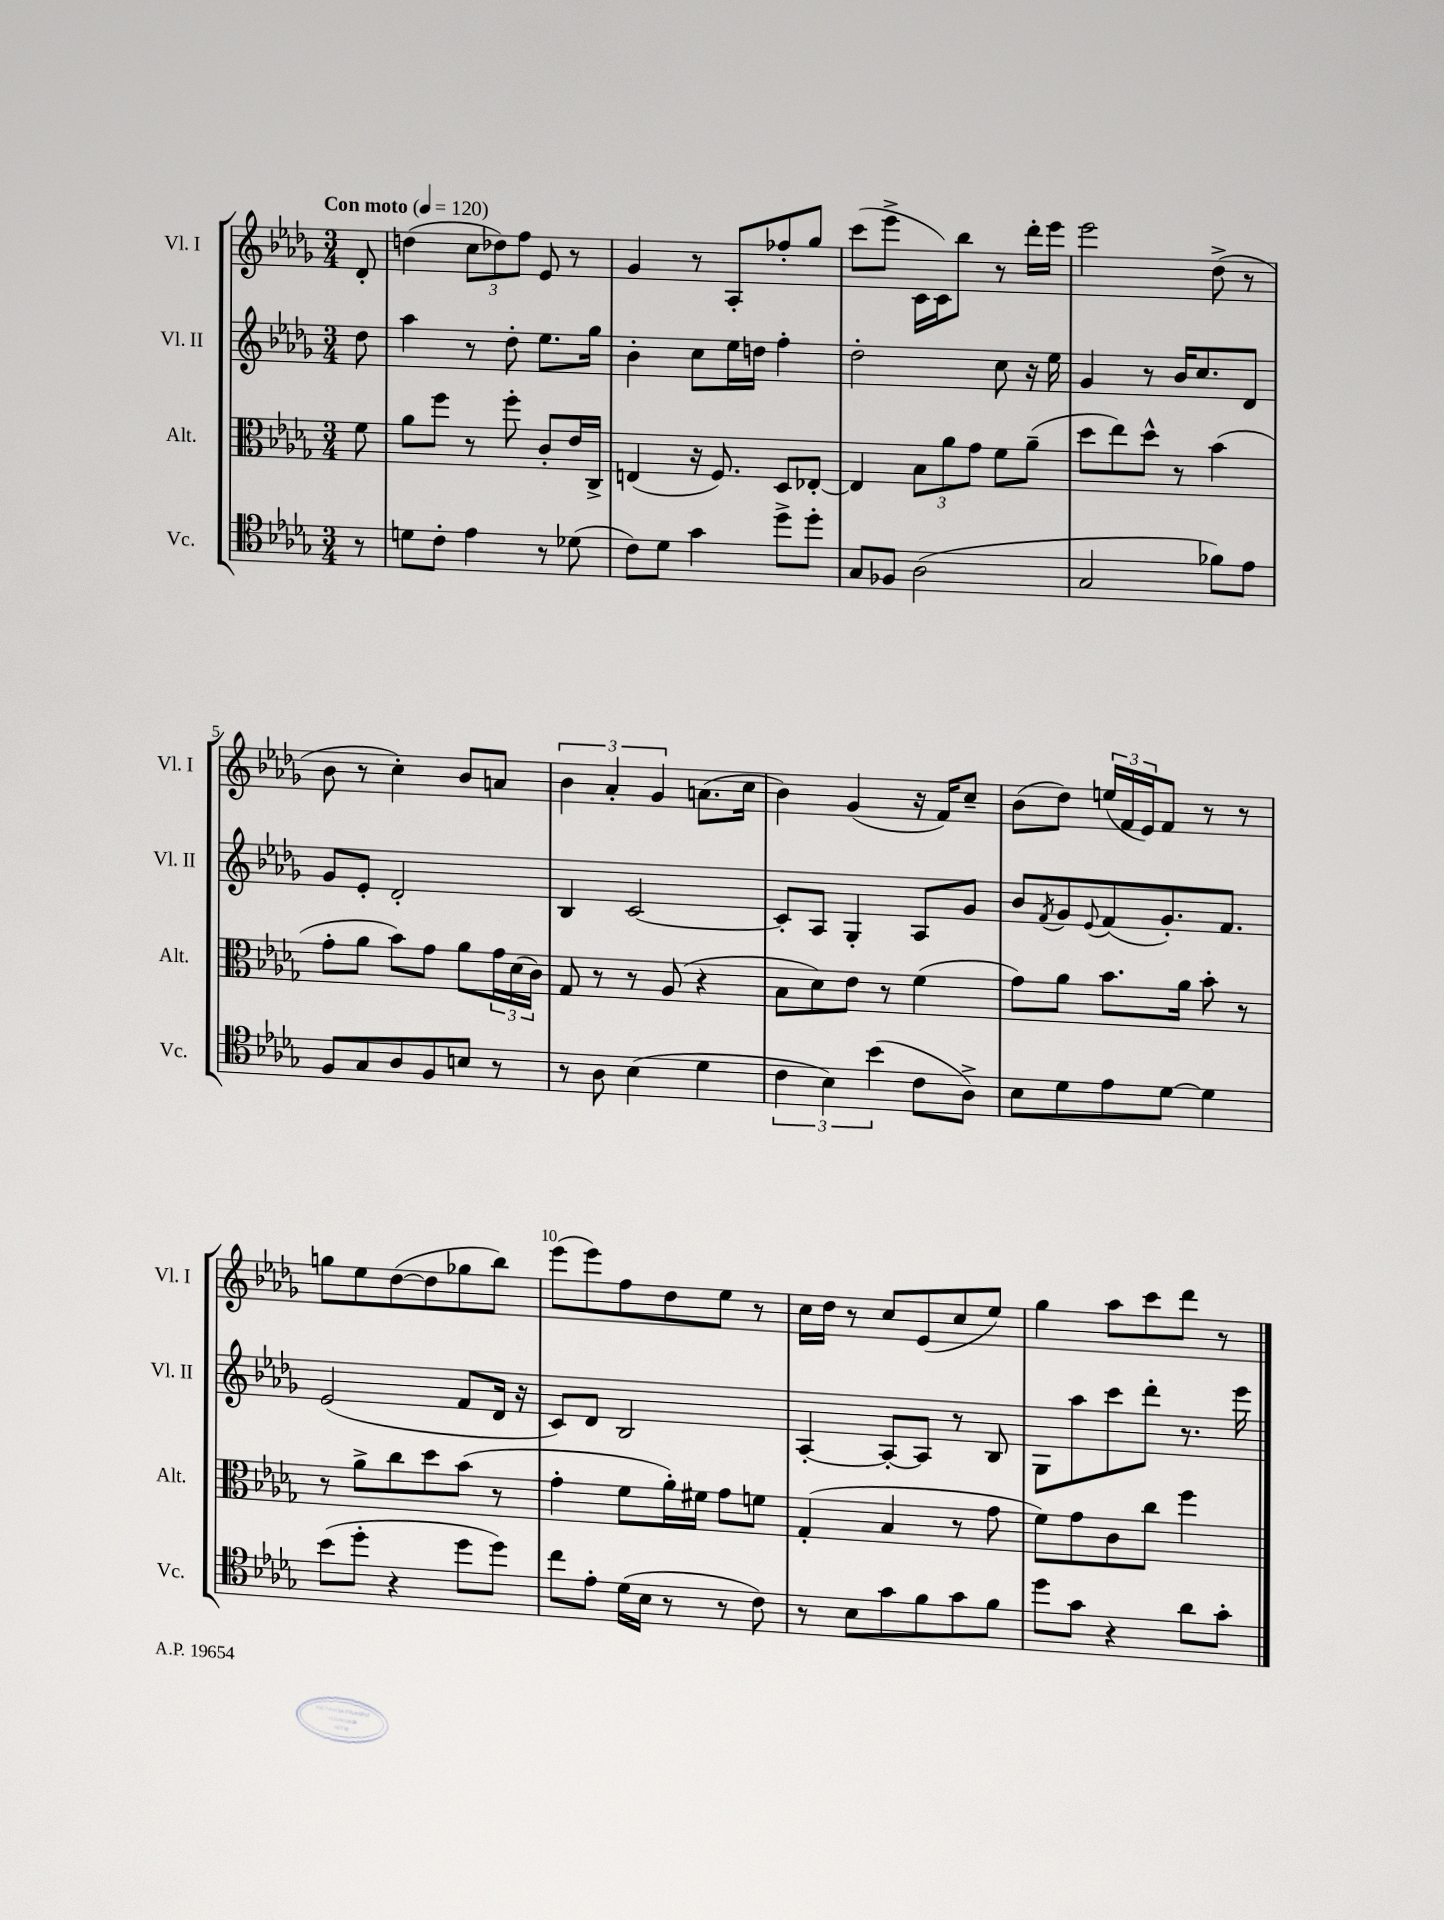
<<
\new StaffGroup <<
\new Staff = "s0" \with { instrumentName = "Vl. I" shortInstrumentName = "Vl. I" } {
    \clef treble \key des \major \numericTimeSignature \time 3/4 \partial 8 \tempo "Con moto" 4 = 120
    des'8-. |
    d''4( \tuplet 3/2 { c''8 des''8) f''8 } ees'8 r8 |
    ges'4 r8 aes8-. fes''8-. ges''8 |
    c'''8( ees'''8-> c'16 c'16) bes''8 r8 des'''16-. ees'''16 |
    ees'''2 des''8->( r8 |
    bes'8 r8 c''4-.) bes'8 a'8 |
    \tuplet 3/2 { bes'4 aes'4-. ges'4 } a'8.( c''16 |
    bes'4) ges'4( r16 f'16) c''8-- |
    bes'8( des''8) \tuplet 3/2 { e''16( f'16 ees'16) } f'8 r8 r8 |
    g''8 ees''8 des''8~( des''8 ges''8 bes''8) |
    ees'''8( ees'''8) f''8 des''8 ees''8 r8 |
    c''16 des''16 r8 c''8 ees'8( c''8 ees''8) |
    ges''4 aes''8 c'''8 des'''8 r8 \bar "|." |
}
\new Staff = "s1" \with { instrumentName = "Vl. II" shortInstrumentName = "Vl. II" } {
    \clef treble \key des \major \numericTimeSignature \time 3/4 \partial 8
    des''8 |
    aes''4 r8 des''8-. ees''8. ges''16 |
    bes'4-. c''8 ees''16 d''16 f''4-. |
    des''2-. c''8 r16 ees''16 |
    ges'4 r8 bes'16 c''8. des'8 |
    ges'8 ees'8-. des'2-. |
    bes4 c'2~ |
    c'8-. aes8 ges4-. aes8 ges'8 |
    bes'8 \acciaccatura { f'8 } ges'8 \appoggiatura { ees'8 } f'8( ges'8.-.) f'8. |
    ees'2( f'8 des'16 r16 |
    c'8) des'8 bes2 |
    aes4~-. aes8~-. aes8 r8 bes8 |
    ges8 aes''8 c'''8 des'''8-. r8. ees'''16 \bar "|." |
}
\new Staff = "s2" \with { instrumentName = "Alt." shortInstrumentName = "Alt." } {
    \clef alto \key des \major \numericTimeSignature \time 3/4 \partial 8
    f'8 |
    aes'8 f''8 r8 f''8-. c'8-. ees'16 c16-> |
    e4( r16 f8.) des8 ees8~-. |
    ees4 \tuplet 3/2 { bes8 aes'8 ges'8 } f'8 aes'8--( |
    des''8 ees''8) des''8-^ r8 bes'4( |
    ges'8-. aes'8 bes'8) ges'8 aes'8 \tuplet 3/2 { ges'16 des'16( c'16) } |
    ges8 r8 r8 aes8( r4 |
    bes8 des'8) ees'8 r8 f'4( |
    ges'8) aes'8 bes'8. aes'16 bes'8-. r8 |
    r8 aes'8-> c''8 des''8 bes'8( r8 |
    ges'4-. f'8 aes'16-.) fis'16 ges'8 f'8 |
    ges4-.( bes4 r8 ges'8 |
    f'8) ges'8 c'8 c''8 f''4 \bar "|." |
}
\new Staff = "s3" \with { instrumentName = "Vc." shortInstrumentName = "Vc." } {
    \clef tenor \key des \major \numericTimeSignature \time 3/4 \partial 8
    r8 |
    d'8 c'8-. ees'4 r8 des'8( |
    c'8) des'8 ges'4 des''8-> des''8-. |
    ges8 fes8 aes2( |
    ges2 fes'8) ees'8 |
    f8 ges8 aes8 f8 b8 r8 |
    r8 aes8 bes4( des'4 |
    \tuplet 3/2 { c'4 bes4) bes'4( } c'8 aes8->) |
    bes8 des'8 ees'8 des'8~ des'4 |
    bes'8( des''8-. r4 des''8 des''8) |
    c''8 ees'8-. des'16( bes16 r8 r8 c'8) |
    r8 bes8 ges'8 f'8 ges'8 f'8 |
    des''8 ges'8 r4 aes'8 ges'8-. \bar "|." |
}
>>
>>
\layout { \context { \Score \override BarNumber.break-visibility = ##(#f #t #t) barNumberVisibility = #(every-nth-bar-number-visible 5) } }
